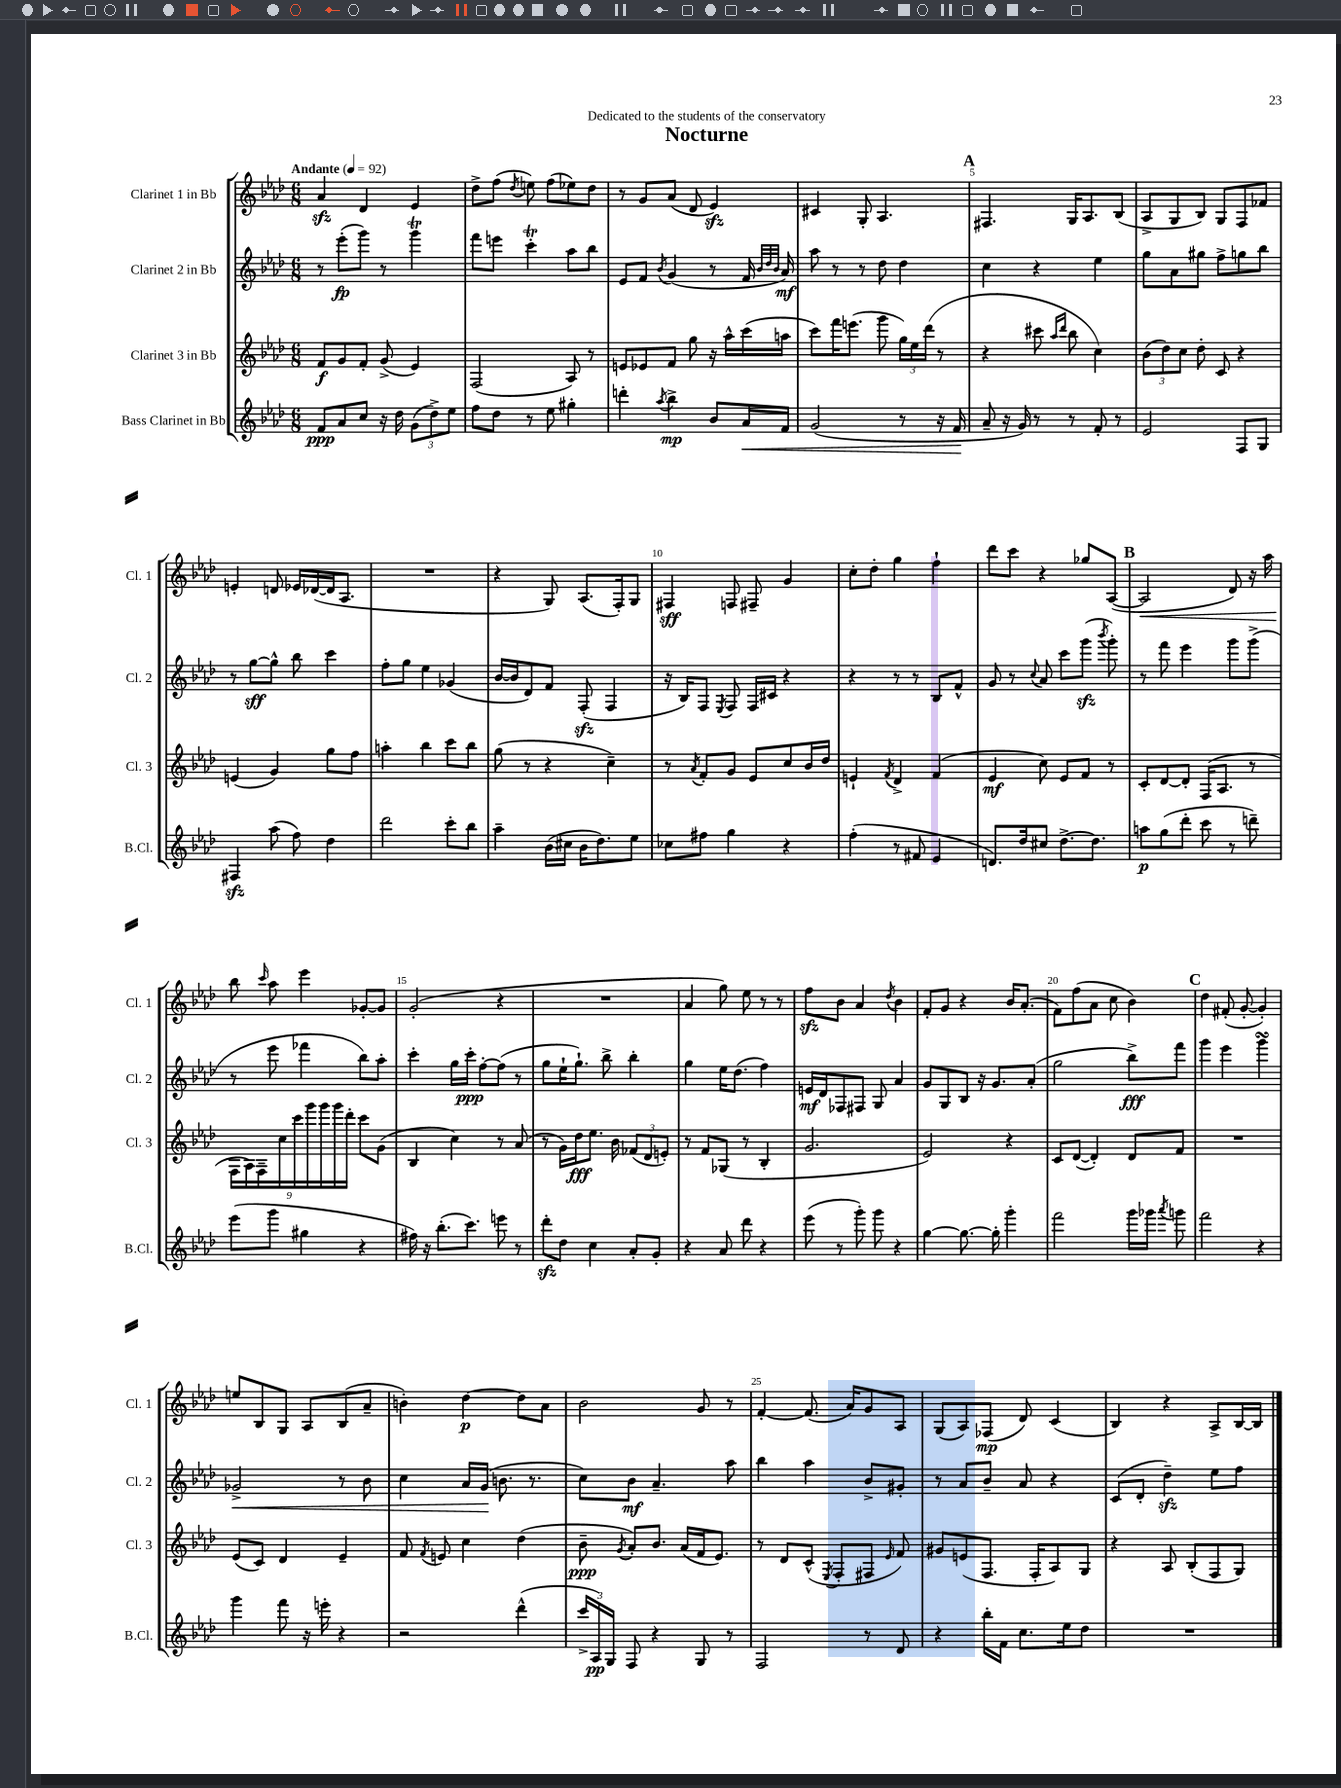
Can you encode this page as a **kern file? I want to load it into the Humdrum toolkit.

**kern	**kern	**kern	**kern
*staff4	*staff3	*staff2	*staff1
*clefG2	*clefG2	*clefG2	*clefG2
*k[b-e-a-d-]	*k[b-e-a-d-]	*k[b-e-a-d-]	*k[b-e-a-d-]
*M6/8	*M6/8	*M6/8	*M6/8
*MM92	*MM92	*MM92	*MM92
8f	8f	8r	4a-
8a-	8g	(8eee-'	.
8cc	8f'	8ggg)	4d-
16r	(8g^	8r	.
16dd-	.	.	.
(12g	4e-)	4ggg	4e-
12dd-^)	.	.	.
12ee-	.	.	.
=	=	=	=
8ff	(2F	8fff	8dd-^
8dd-	.	8eee	(8ff
.	.	.	8qdd-
8r	.	4ccc'	8ee)
8ee-	.	.	(8ff
4gg#'	8A-)	8aa-	8ee-)
.	8r	8bb-	8dd-
=	=	=	=
4ddd'	8e	8e-	8r
.	8e-	8f	8g
8qaa-	.	8qb-	.
4bb-^	8f	(4g	(8a-
.	8gg	.	8d-
8b-	16r	8r	4e-)
.	16aa-^^	.	.
16a-	(16ccc	16f	.
.	.	32qqb-	.
.	.	32qqdd-	.
.	.	32qqb-	.
16f	16aa	16a-)	.
=	=	=	=
(2g	8ccc)	8aa-	4c#
.	16fff	8r	.
.	(8.eee	.	.
.	.	8r	8G'
.	8ggg	8dd-	4.A-
8r	24gg)	4dd-	.
.	24ee-	.	.
.	(24ddd-	.	.
16r	8r	.	.
16f	.	.	.
=	=	=	=
8a-~	4r	4cc	4.F#
16r	.	.	.
16g)	.	.	.
8r	8ccc#	4r	.
.	16qqaa-	.	.
.	16qqddd-	.	.
8r	8bb-	.	16G
.	.	.	8.A-
8f'	4cc)	4ee-	.
8r	.	.	(8B-
=	=	=	=
2e-	(12b-	8gg	8A-^
.	12dd-)	.	.
.	.	8a-	8G
.	12cc	.	.
.	8dd-'	8gg#	8B-)
.	8c	8ff^	8G
8F	4r	8gg	8F
8G	.	8bb-	8f-
=	=	=	=
4F#	(4e	8r	4e'
.	.	[8gg	.
(8aa-	4g)	8gg^^]	8d
8ff)	.	8bb-	16e-
.	.	.	([16d-
4dd-	8gg	4ccc	16d-]
.	.	.	8.A-
.	8ff	.	.
=	=	=	=
2ddd-	4aa'	8ff'	2.r
.	.	8gg	.
.	4bb-	4ee-	.
8ccc'	8ccc	(4g-	.
8bb-	8bb-	.	.
=	=	=	=
4aa-~	(8gg	[16b-	4r
.	.	16b-]	.
.	8r	8d-)	.
(16b-	4r	8f	8G)
16cc#	.	.	.
16b-	.	(8F'	(8.A-
8.dd-)	.	.	.
.	4cc~)	4F	.
.	.	.	16F')
8ee-	.	.	8G
=	=	=	=
8cc-	8r	16r	4F#
.	.	16B-)	.
.	8qa-	.	.
8ff#	8f'	8F	.
.	.	8qE-	.
4gg	8g	8F	8F
.	8e-	16F	8F#~
.	.	16c#	.
4r	8cc	4r	4g
.	16b-	.	.
.	16dd-	.	.
=	=	=	=
(4ff'	4e`	4r	8cc'
.	.	.	8dd-'
.	8qf	.	.
8r	4d-^	8r	4gg
8f#	.	8r	.
4e-	(4f	8B-	4ff`
.	.	8f^^	.
=	=	=	=
8.d)	4e-	8g	8ddd-
.	.	8r	8ccc
16dd-	.	.	.
.	.	8qqcc	.
8cc#	8cc)	8a-	4r
[8.dd-^	8e-	8ccc	.
.	8f	(8ggg	8gg-
8.dd-]	.	.	.
.	.	8qbbb-	.
.	8r	8ggg')	([8A-
=	=	=	=
8aa	8c'	8r	2A-]
(8gg	[8d-	8fff	.
8ddd-'	8d-']	4eee-	.
8ccc	(16F	.	.
.	8.A-	.	.
8r	.	8ggg	8d-)
8ddd~)	8r	(8ggg^	16r
.	.	.	16aa-
=	=	=	=
(8eee-	18F	8r	8bb-
.	18A-)	.	.
.	18F~	.	.
.	.	.	16qqccc
8ggg	.	8eee-	8aa-
.	18cc	.	.
.	18ccc	.	.
4gg#	.	4fff-	4eee-
.	18ggg	.	.
.	18ggg	.	.
.	18ggg	.	.
.	18ddd-'	.	.
4r	8ccc	8bb-)	[8g-'
.	(8g	8aa-'	8g-]
=	=	=	=
16ff#)	4B-	4ccc'	(2g'
16r	.	.	.
(8.bb-'	.	.	.
.	4cc)	16gg	.
8.ccc)	.	16ccc'	.
.	.	[8ff'	.
8eee	8r	(8ff]	4r
8r	(8a-	8r	.
=	=	=	=
8ddd-'	8r	8gg	2.r
8dd-	16g)	16ee-`	.
.	16dd-	8.gg`)	.
4cc	8.ee-	.	.
.	.	8bb-^	.
.	16b-	.	.
8a-'	(12f-	4bb-'	.
.	12d-	.	.
8g'	.	.	.
.	12e')	.	.
=	=	=	=
4r	8r	4gg	4a-
.	8f	.	.
8a-	(8G-	16ee-	8gg)
.	.	(8.dd-	.
8ddd-	8r	.	8ee-
4r	4B-'	4ff)	8r
.	.	.	8r
=	=	=	=
(8eee-	2.g	16e	8ff
.	.	16d-	.
8r	.	8F-	8b-
8ggg')	.	8F#	4a-
8ggg	.	8G	.
.	.	.	8qdd-
4r	.	4a-	4b-
=	=	=	=
[4gg	2e-)	8g	8f'
.	.	8G	8g
8.gg_	.	8B-	4r
.	.	16r	.
16gg']	.	8.g	.
4ggg'	4r	.	16b-
.	.	.	(8.a-'
.	.	(8a-'	.
=	=	=	=
2fff	8c	2gg	8f)
.	([8d-	.	(8ff
.	4d-'])	.	8a-
.	.	.	8cc
16ggg	8d-	8bb-^)	4b-)
16ggg-	.	.	.
8qaaa-	.	.	.
8ggg	8f	8fff	.
=	=	=	=
2fff	2.r	4ggg	4dd-
.	.	4eee-	(8f#'
.	.	.	[8g'
4r	.	4ggg	4g'])
=	=	=	=
4ggg	(8e-	2g-^	8ee
.	8c)	.	8B-
8fff	4d-	.	8G
16r	.	.	8A-
16eee'	.	.	.
4r	4e-~	8r	(8B-
.	.	8b-	8a-~
=	=	=	=
2r	8f	4cc	4b')
.	8qf	.	.
.	8e	.	.
.	4cc	16a-	[4dd-
.	.	(16g	.
.	.	8.b	.
(4ddd-^^	(4dd-	.	8dd-]
.	.	8.r	.
.	.	.	8a-
=	=	=	=
24ccc^	8b-~	8cc)	2b-
24A-)	.	.	.
24G	.	.	.
.	8qg	.	.
8F	8a-')	8b-	.
4r	8.b-	4.a-~	.
.	(16a-	.	.
8G	16f	.	8g
.	8.e-)	.	.
8r	.	8aa-	8r
=	=	=	=
2F	8r	4bb-	[4f'
.	8d-	.	.
.	(8c^^	4aa-	(8.f]
.	8qE-	.	.
.	8F'	.	.
.	.	.	16a-)
8r	8F#	8b-^	8g
.	16qqe-	.	.
8d-	8f)	8g#'	8A-
=	=	=	=
4r	8g#	8r	(8G
.	(8e	8a-	8A-)
16bb-'	8.F	8b-~	(8F-
16f	.	.	.
8.cc	.	8a-	8d-)
.	16F'	.	.
.	8A-)	4r	(4c
16ee-	.	.	.
8dd-	8G	.	.
=	=	=	=
2.r	4r	(8c	4B-)
.	.	8d-'	.
.	8A-	4dd-~)	4r
.	(8B-'	.	.
.	8F	8ee-	8A-^
.	8G)	8ff	[16B-
.	.	.	16B-]
==	==	==	==
*-	*-	*-	*-
